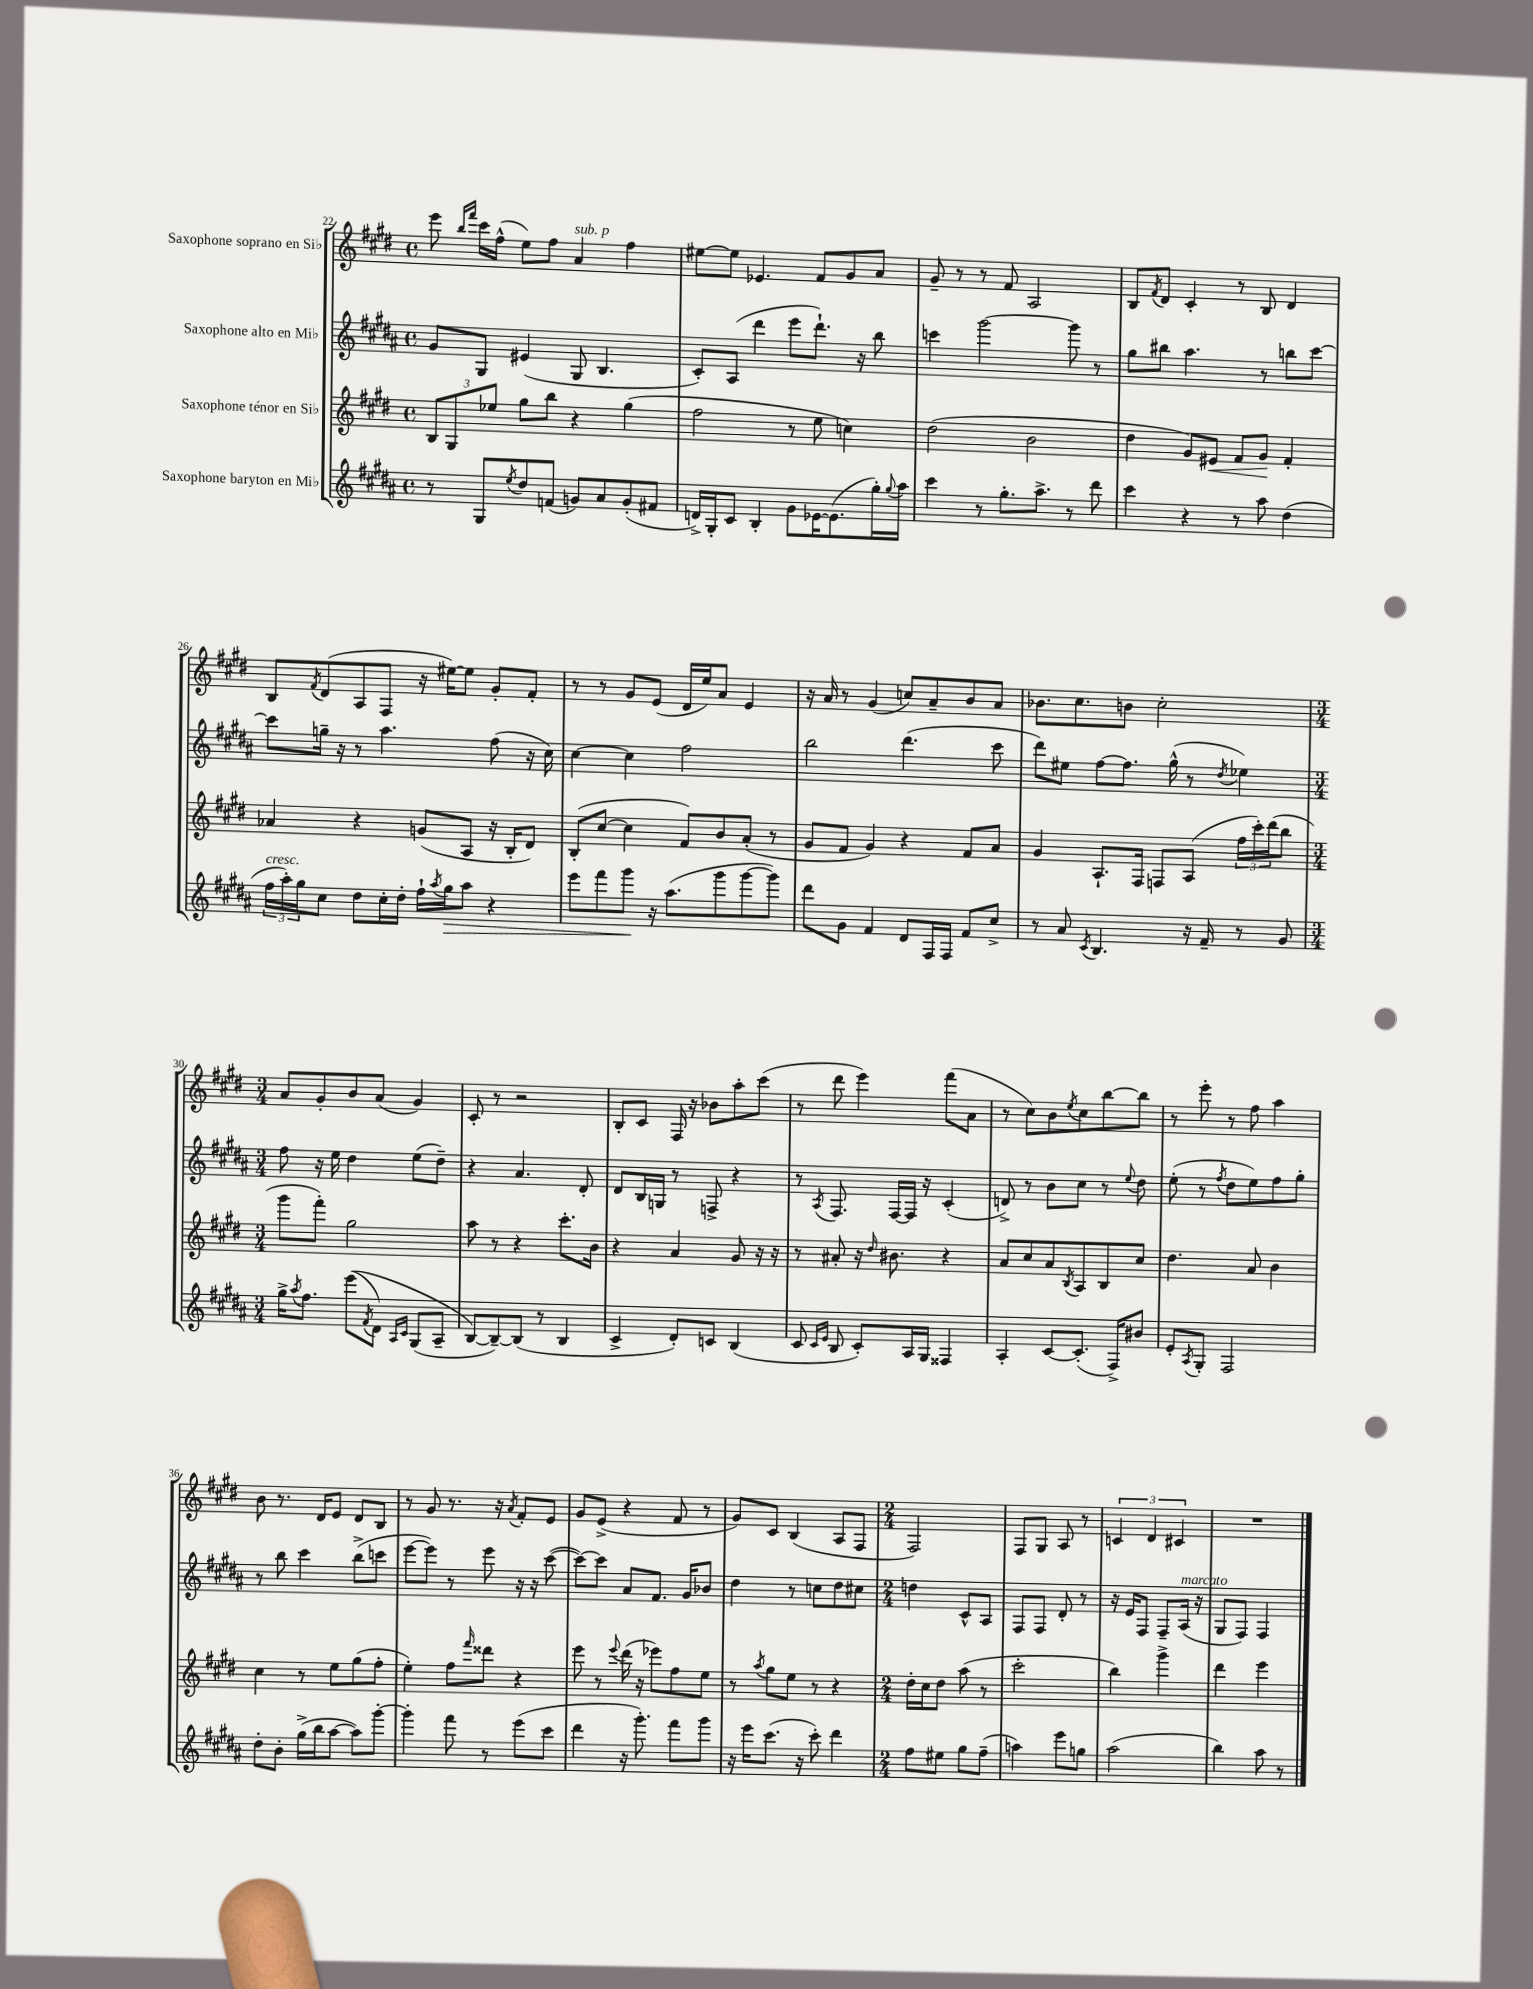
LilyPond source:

<<
\new StaffGroup <<
\new Staff = "s0" \with { instrumentName = "Saxophone soprano en Sib" } {
    \clef treble \key e \major \defaultTimeSignature \time 4/4
    e'''8 \grace { b''16 fis'''16 } cis'''16 fis''16-^( e''8) fis''8 a'4^\markup { \italic "sub. p" } fis''4 |
    eis''8~ eis''8 ees'4. fis'8 gis'8 a'8 |
    gis'8-- r8 r8 fis'8 a2 |
    b8 \acciaccatura { fis'8 } dis'8 cis'4-. r8 b8 dis'4 |
    b8 \acciaccatura { fis'8 } dis'8( a8 fis8 r16 eis''16~) eis''8 gis'8-. fis'8-. |
    r8 r8 gis'8 e'8( dis'16 e''16) a'8 e'4 |
    r16 a'16 r8 gis'4( c''8) a'8-- b'8 a'8 |
    bes'8. cis''8. b'8 cis''2-. |
    \numericTimeSignature \time 3/4 a'8 gis'8-. b'8 a'8( gis'4) |
    cis'8-. r8 r2 |
    b8-. cis'8 fis16 r16 bes'8 a''8-. cis'''8( |
    r8 dis'''8 e'''4) fis'''8( a'8 |
    r8 cis''8) b'8 \acciaccatura { e''8 } cis''8 b''8~ b''8 |
    r8 e'''8-. r8 fis''8 a''4 |
    b'8 r8. dis'16 e'8 dis'8 b8 |
    r8 gis'8 r8. r16 \acciaccatura { a'8 } fis'8-. e'8 |
    gis'8 e'8->( r4 fis'8 r8 |
    gis'8) cis'8 b4( a8 fis8 |
    \numericTimeSignature \time 2/4 fis2) |
    fis8 gis8 a8 r8 |
    \tuplet 3/2 { c'4 dis'4 cis'4 } |
    R2 \bar "|." |
}
\new Staff = "s1" \with { instrumentName = "Saxophone alto en Mib" } {
    \clef treble \key b \major \defaultTimeSignature \time 4/4
    gis'8 gis8 eis'4( gis8 b4. |
    cis'8-.) ais8( dis'''4 e'''8 dis'''8.-!) r16 b''8 |
    c'''4 gis'''2~ gis'''8 r8 |
    gis''8 bis''8 ais''4. r8 b''8 cis'''8~ |
    cis'''8 g''16-- r16 r8 ais''4. fis''8( r16 cis''16) |
    cis''4~ cis''4 fis''2 |
    b''2 dis'''4.( cis'''8 |
    dis'''8) eis''8 fis''8~ fis''8. gis''16-^( r8 \acciaccatura { dis''8 } ees''4) |
    \numericTimeSignature \time 3/4 fis''8 r16 e''16 dis''4 e''8( dis''8--) |
    r4 ais'4. dis'8-. |
    dis'8 b16 g16 r8 f8-> r4 |
    r8 \acciaccatura { ais8 } fis8. fis16~ fis16 r16 cis'4-.( |
    d'8->) r8 b'8 cis''8 r8 \appoggiatura { e''8 } dis''8 |
    e''8-.( r8 \acciaccatura { fis''8 } dis''8 e''8) fis''8 gis''8-. |
    r8 b''8 cis'''4 b''8->( c'''8 |
    e'''8~ e'''8) r8 e'''8 r16 r16 cis'''8~( |
    cis'''8~) cis'''8 ais'8 fis'8. gis'16 bes'8 |
    dis''4 r8 c''8 dis''8 cis''8 |
    \numericTimeSignature \time 2/4 d''4 cis'8-^ ais8 |
    fis8 fis8 dis'8-. r8 |
    r16 e'16 fis8 fis8-- ais16^\markup { \italic "marcato" }( r16 |
    gis8 fis8) fis4 \bar "|." |
}
\new Staff = "s2" \with { instrumentName = "Saxophone ténor en Sib" } {
    \clef treble \key e \major \defaultTimeSignature \time 4/4
    \tuplet 3/2 { b8 gis8 ees''8 } gis''8 b''8 r4 gis''4( |
    fis''2 r8 e''8 c''4) |
    dis''2( b'2 |
    dis''4 gis'8) eis'8\< fis'8 gis'8\! fis'4-. |
    aes'4 r4 g'8( a8 r16 b16-. dis'8) |
    b8-.( cis''8~ cis''4 fis'8) b'8 a'8-.( r8 |
    gis'8 fis'8 gis'4) r4 fis'8 a'8 |
    gis'4 a8.-! fis16 f8 a8( \tuplet 3/2 { fis''16 cis'''16-.) dis'''16( } b''8 |
    \numericTimeSignature \time 3/4 gis'''8 fis'''8-.) gis''2 |
    a''8 r8 r4 cis'''8.-. b'16 |
    r4 a'4 gis'8 r16 r16 |
    r8 ais'8-. r16 \grace { dis''16 } bis'8. r4 |
    a'8 cis''8 a'8 \acciaccatura { b8 } a8 b8 cis''8 |
    dis''4. a'8 b'4 |
    cis''4 r8 e''8 gis''8( fis''8-. |
    e''4-.) fis''8 \grace { fis'''16 } disis'''8 r4 |
    e'''8 r8 \appoggiatura { e'''8 } dis'''16( r16 ees'''8) fis''8 e''8 |
    r8 \acciaccatura { a''8 } gis''8 e''8 r8 r4 |
    \numericTimeSignature \time 2/4 dis''16-. cis''16 dis''8 a''8( r8 |
    cis'''2-. |
    b''4) gis'''4-> |
    dis'''4 e'''4 \bar "|." |
}
\new Staff = "s3" \with { instrumentName = "Saxophone baryton en Mib" } {
    \clef treble \key b \major \defaultTimeSignature \time 4/4
    r8 gis8 \acciaccatura { e''8 } dis''8 f'8( g'8) ais'8 g'8-.( fis'8 |
    d'16->) gis16-. cis'8 b4-. gis'8 ees'16~ ees'8.( gis''16-.) \appoggiatura { gis''8 } ais''16 |
    cis'''4 r8 gis''8.-. ais''8.-> r8 dis'''8 |
    cis'''4 r4 r8 ais''8 dis''4( |
    \tuplet 3/2 { fis''16^\markup { \italic "cresc." } ais''16-.) gis''16 } cis''8 dis''8 cis''16-. dis''16-. fis''16-! \acciaccatura { ais''8 } gis''16\> ais''8 r4 |
    e'''8 fis'''8 gis'''8\! r16 ais''8.( gis'''8 gis'''8~ gis'''8) |
    dis'''8 gis'8 fis'4 dis'8 fis16 fis16 fis'8 cis''8-> |
    r8 ais'8 \acciaccatura { cis'8 } b4. r16 fis'16-- r8 gis'8 |
    \numericTimeSignature \time 3/4 gis''16-> \acciaccatura { ais''8 } fis''8. e'''8(\( \acciaccatura { fis'8 } dis'8) \grace { ais16 cis'16 } gis8( ais8-- |
    b8~\) b8~--) b8( r8 b4 |
    cis'4-> dis'8-.) c'8 b4( |
    cis'8 \grace { cis'16 e'16 } b8 cis'8-.) ais16 gis16 fisis4 |
    ais4-. cis'8~ cis'8.-.( fis16->) bis'8 |
    e'8-. \acciaccatura { ais8 } gis8-. fis2 |
    dis''8-. b'8-. gis''16->( b''16 ais''8~ ais''8) gis'''8~-. |
    gis'''4-. fis'''8 r8 e'''8( cis'''8 |
    dis'''4 r16 gis'''8.-.) fis'''8 gis'''8 |
    r16 e'''16 cis'''8.( r16 cis'''8-.) dis'''4 |
    \numericTimeSignature \time 2/4 fis''8 eis''8 gis''8 fis''8--( |
    a''4) e'''8 g''8 |
    ais''2( |
    b''4) ais''8 r8 \bar "|." |
}
>>
>>
\layout { \context { \Score currentBarNumber = #22 } }
